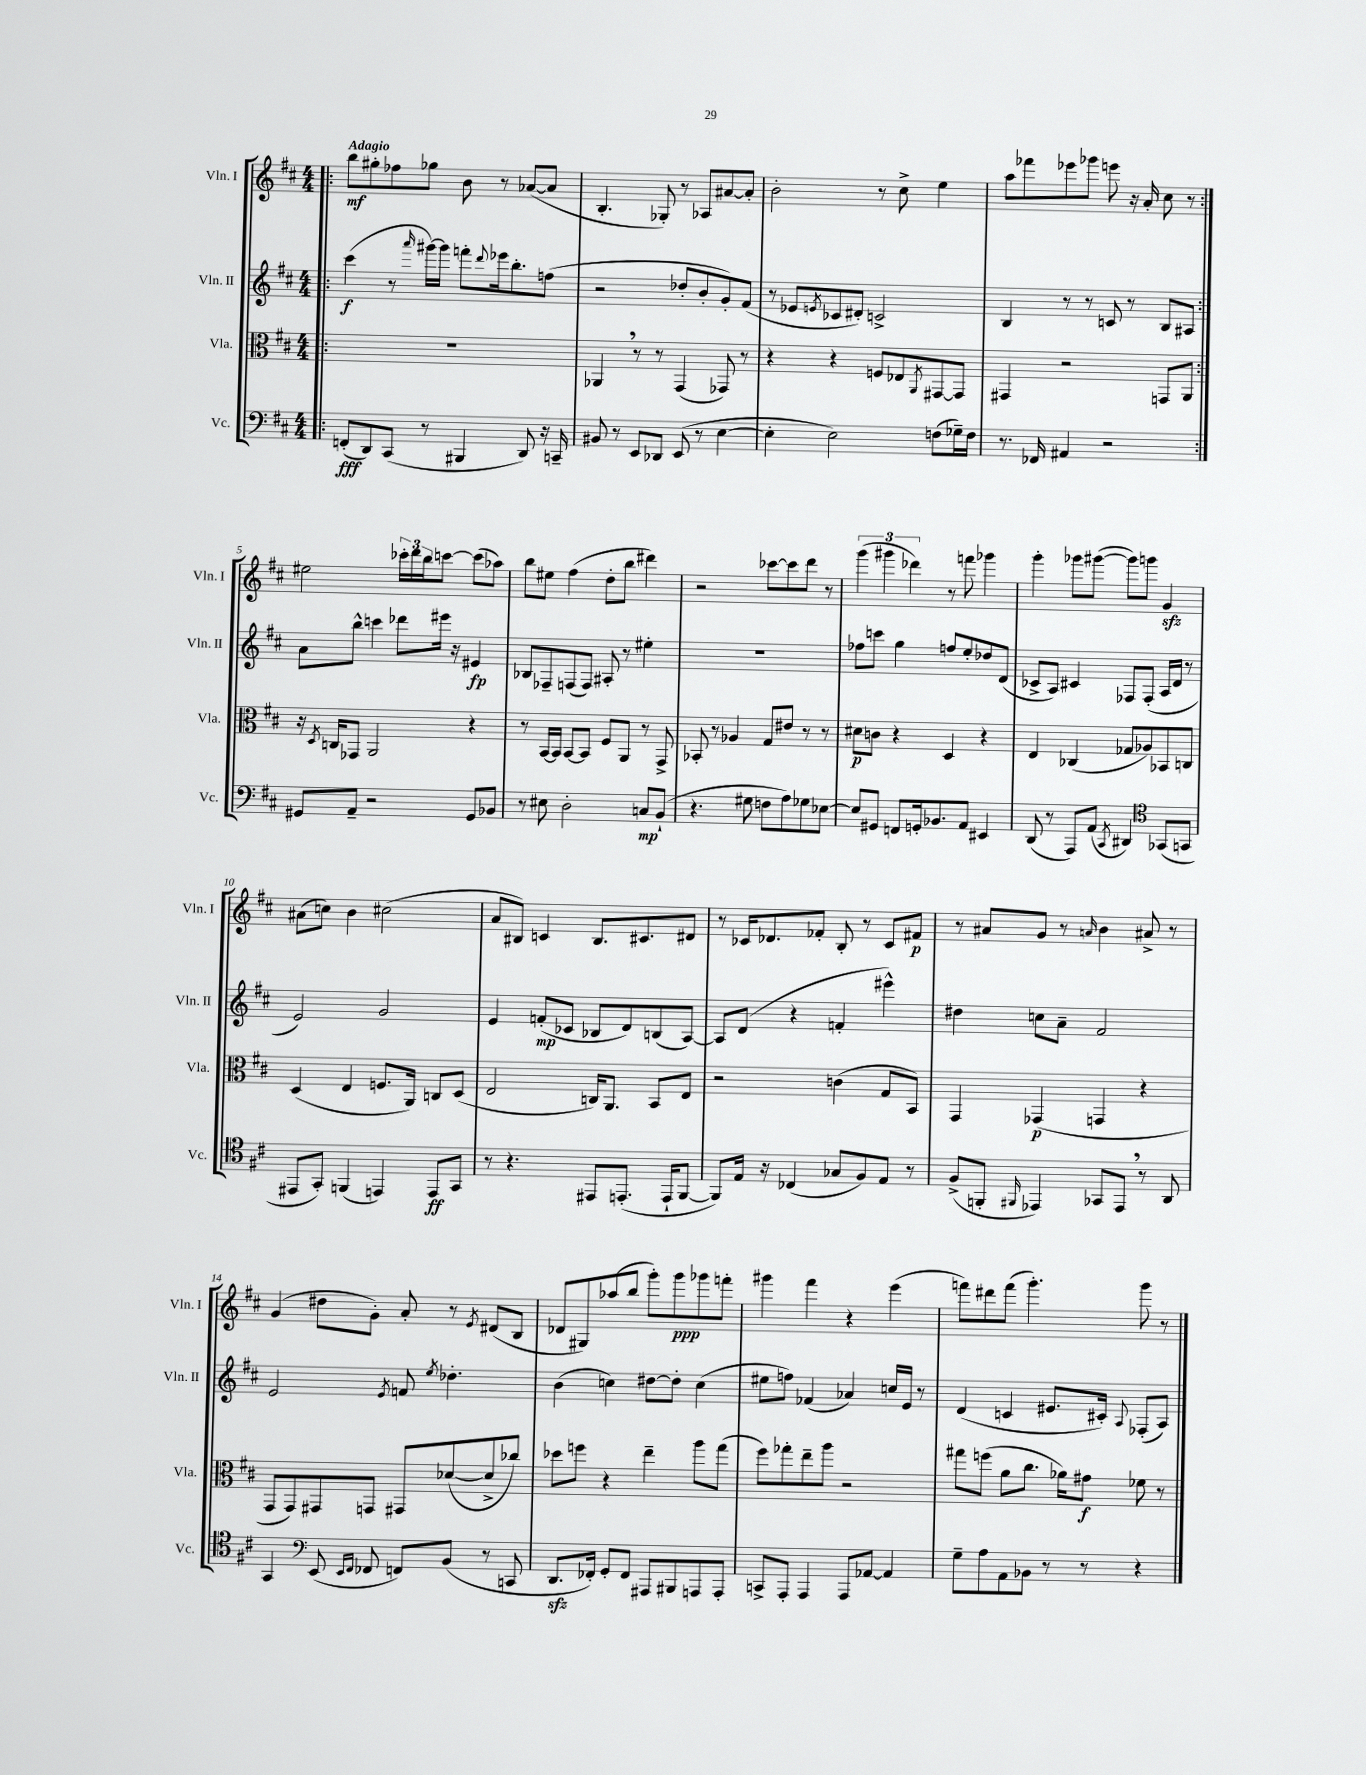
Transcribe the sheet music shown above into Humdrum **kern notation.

**kern	**dynam	**kern	**dynam	**kern	**dynam	**kern	**dynam
*part4	*part4	*part3	*part3	*part2	*part2	*part1	*part1
*staff4	*staff4	*staff3	*staff3	*staff2	*staff2	*staff1	*staff1
*I"Vc.	*	*I"Vla.	*	*I"Vln. II	*	*I"Vln. I	*
*I'Vc.	*	*I'Vla.	*	*I'Vln. II	*	*I'Vln. I	*
*clefF4	*	*clefC3	*	*clefG2	*	*clefG2	*
*k[f#c#]	*	*k[f#c#]	*	*k[f#c#]	*	*k[f#c#]	*
*M4/4	*	*M4/4	*	*M4/4	*	*M4/4	*
=1!|:	=1!|:	=1!|:	=1!|:	=1!|:	=1!|:	=1!|:	=1!|:
!	!	!	!	!	!	!LO:TX:a:B:t=Adagio	!
(8FFn'/L	fff	1r	.	(4ccc#\	f	8bb\L	mf
8DD/)	.	.	.	.	.	8gg#X'\	.
(8CC#/J	.	.	.	8r	.	8ff-X\	.
.	.	.	.	16qqaaa/	.	.	.
8r	.	.	.	[16ggg#X\LL)	.	8gg-X\J	.
.	.	.	.	16ggg#\JJ]	.	.	.
4BBB#X/	.	.	.	8fffn'\L	.	8b\	.
.	.	.	.	8qqddd/	.	.	.
.	.	.	.	16eee-X\k	.	8r	.
.	.	.	.	8.bb'\	.	.	.
8DD/)	.	.	.	.	.	([8a-X/L	.
16r	.	.	.	(8ffn\J	.	8a-/J]	.
16CCn~/	.	.	.	.	.	.	.
=2	=2	=2	=2	=2	=2	=2	=2
8BB#X/	.	4AA-X,/	.	2r	.	4.B'/	.
8r	.	.	.	.	.	.	.
8EE/L	.	8r	.	.	.	.	.
8DD-X/J	.	8r	.	.	.	8G-X'/)	.
(8EE/	.	(4GG/	.	8dd-X'/L	.	8r	.
8r	.	.	.	8b'/	.	8A-X/L	.
[4E\	.	8GG-X/)	.	8g'/)	.	[8a#X/	.
.	.	8r	.	(8f#/J	.	8a#'/J]	.
=3	=3	=3	=3	=3	=3	=3	=3
4E'\]	.	4r	.	8r	.	2b'\	.
.	.	.	.	8e-X/L	.	.	.
.	.	.	.	8qen/	.	.	.
2E\)	.	4r	.	8c-X/	.	.	.
.	.	.	.	8d#X'/J)	.	.	.
.	.	8Fn/L	.	2cn^/	.	8r	.
.	.	8E-X/	.	.	.	8cc#^\	.
.	.	8qAA/	.	.	.	.	.
(8Fn\L	.	[8GG#X/	.	.	.	4ee\	.
16G-X~\L)	.	8GG#/J]	.	.	.	.	.
16F\JJ	.	.	.	.	.	.	.
=4	=4	=4	=4	=4	=4	=4	=4
8.r	.	4GG#X/	.	4B/	.	8aa\L	.
.	.	.	.	.	.	8fff-X\	.
16FF-X/	.	.	.	.	.	.	.
4AA#X/	.	2r	.	8r	.	8eee-X\	.
.	.	.	.	8r	.	8ggg-X\J	.
2r	.	.	.	8cn/	.	8eeen\	.
.	.	.	.	8r	.	16r	.
.	.	.	.	.	.	16a'/	.
.	.	8GGn/L	.	8B/L	.	8cc#\	.
.	.	8AA/J	.	8A#X/J	.	8r	.
!!LO:LB:g=z
=5:|!	=5:|!	=5:|!	=5:|!	=5:|!	=5:|!	=5:|!	=5:|!
8GG#X/L	.	16r	.	8a\L	.	2ee#X\	.
.	.	8qD/	.	.	.	.	.
.	.	16Cn/KL	.	.	.	.	.
8AA~/J	.	8GG-X/J	.	8bb^^\J	.	.	.
2r	.	2AA/	.	4cccn\	.	.	.
.	.	.	.	8ddd-X\L	.	24ccc-X'\LL	.
.	.	.	.	.	.	24ddd\	.
.	.	.	.	.	.	24bb\J	.
.	.	.	.	16eee#X\Jk	.	[8cccn\J	.
.	.	.	.	16r	.	.	.
8GG#/L	.	4r	.	4e#X/	fp	(8ccc\L]	.
8BB-X/J	.	.	.	.	.	8aa-X\J)	.
=6	=6	=6	=6	=6	=6	=6	=6
8r	.	8r	.	8B-X/L	.	8bb\L	.
8E#X\	.	[16BB/LL	.	8F-X~/	.	8ee#X\J	.
.	.	16BB/JJ]	.	.	.	.	.
2D'\	.	[8BB/L	.	(8Fn/	.	(4ff#\	.
.	.	8BB/J]	.	8F/J)	.	.	.
.	.	8F#/L	.	8A#X'/	.	8dd'\L	.
.	.	8AA/J	.	8r	.	8bb\J	.
8Cn/L	mp	8r	.	4ee#X'\	.	4ddd#X\)	.
(8BB`/J	.	8GG^/	.	.	.	.	.
=7	=7	=7	=7	=7	=7	=7	=7
4.r	.	8BB-X'/	.	1r	.	2r	.
.	.	8r	.	.	.	.	.
.	.	4A-X/	.	.	.	.	.
8G#X\	.	.	.	.	.	.	.
8Fn\L	.	8G/L	.	.	.	[8ccc-X\L	.
8A\)	.	8e#X/J	.	.	.	8ccc-\]	.
8G-X\	.	8r	.	.	.	8ddd\J	.
[8E-X\J	.	8r	.	.	.	8r	.
=8	=8	=8	=8	=8	=8	=8	=8
8E-/L]	.	8d#X\L	p	8ff-X\L	.	(6ggg\	.
8GG#X/J	.	8cn\J	.	8cccn\J	.	.	.
.	.	.	.	.	.	6ggg#X\	.
8FFn/L	.	4r	.	4gg\	.	.	.
.	.	.	.	.	.	6ddd-X\)	.
16GGn'/k	.	.	.	.	.	.	.
8.BB-X/	.	.	.	.	.	.	.
.	.	4D/	.	8ffn/L	.	8r	.
8AA/J	.	.	.	8ee'/	.	8fffn\	.
4EE#X/	.	4r	.	8dd-X/	.	4ggg-X\	.
.	.	.	.	(8d/J	.	.	.
=9	=9	=9	=9	=9	=9	=9	=9
(8DD/	.	4E/	.	8c-X^/L	.	4ggg'\	.
8r	.	.	.	8A/J)	.	.	.
8AAA/L)	.	(4C-X/	.	4c#X/	.	8ggg-X\L	.
(8AA/J	.	.	.	.	.	([8ggg#X\J	.
8qCC#/	.	.	.	.	.	.	.
4DD#X/)	.	8G-X/L	.	8F-X/L	.	8ggg#\L])	.
.	.	8A-X/)	.	(8F-'/J	.	8gggn\J	.
*clefC4	*	*	*	*	*	*	*
(8GG-X/L	.	8BB-X/	.	16A/LL	.	4gzz/	.
.	.	.	.	16d/JJ	.	.	.
8GGn/J	.	8Cn/J	.	8r	.	.	.
!!LO:LB:g=z
=10	=10	=10	=10	=10	=10	=10	=10
8EE#X/L	.	(4D/	.	2e/)	.	(8a#X\L	.
8GG'/J)	.	.	.	.	.	8ccn\J)	.
(4FFn/	.	4E/	.	.	.	4b\	.
4EEn/)	.	8.Fn/L	.	2g/	.	(2cc#X\	.
.	.	16AA/Jk)	.	.	.	.	.
8EE/L	ff	8Cn/L	.	.	.	.	.
8GG/J	.	(8D/J	.	.	.	.	.
=11	=11	=11	=11	=11	=11	=11	=11
8r	.	2E/	.	4e/	.	8a/L	.
4.r	.	.	.	.	.	8B#X/J)	.
.	.	.	.	(8fn'/L	mp	4cn/	.
.	.	.	.	8c-X/J	.	.	.
8EE#X/L	.	16Cn/KL)	.	8B-X/L	.	8.B#/L	.
.	.	8.AA/J	.	.	.	.	.
(8.EEn'/J	.	.	.	8d/)	.	.	.
.	.	.	.	.	.	8.c#X/	.
.	.	8BB/L	.	(8Bn/	.	.	.
16EE`/KL	.	.	.	.	.	.	.
[8FF#/J	.	8E/J	.	[8A/J)	.	8d#X/J	.
=12	=12	=12	=12	=12	=12	=12	=12
8FF#/L])	.	2r	.	8A/L]	.	8r	.
16E/Jk	.	.	.	(8d/J	.	16c-X/KL	.
16r	.	.	.	.	.	8.d-X/	.
(4C-X/	.	.	.	4r	.	.	.
.	.	.	.	.	.	8f-X'/J	.
8G-X/L	.	(4cn\	.	4fn'/	.	8B'/	.
8F#/)	.	.	.	.	.	8r	.
8E/J	.	8G/L	.	4eee#X^^\)	.	8c-/L	.
8r	.	8BB/J)	.	.	.	8f#X/J	p
=13	=13	=13	=13	=13	=13	=13	=13
(8F#^/L	.	4GG/	.	4dd#X\	.	8r	.
8FFn'/J	.	.	.	.	.	8a#X/L	.
16qqFF#X/	.	.	.	.	.	.	.
4EE-X/)	.	(4GG-X/	p	8ccn\L	.	8g/J	.
.	.	.	.	8a~\J	.	8r	.
.	.	.	.	.	.	16qqan/	.
8GG-X/L	.	4GGn/	.	2f#/	.	4b\	.
8EE-,/J	.	.	.	.	.	.	.
8r	.	4r	.	.	.	8a#X^/	.
8AA/	.	.	.	.	.	8r	.
!!LO:LB:g=z
=14	=14	=14	=14	=14	=14	=14	=14
4GG/	.	8GG/L	.	2e/	.	(4g/	.
.	.	8GG/)	.	.	.	.	.
*clefF4	*	*	*	*	*	*	*
(8EE/	.	8GG#X/	.	.	.	8dd#X\L	.
16qqEE/LL	.	.	.	.	.	.	.
16qqFF#/JJ	.	.	.	.	.	.	.
8FF-X/	.	8GGn/J	.	.	.	8g'\J)	.
.	.	.	.	8qe/	.	.	.
8FFn/L)	.	8GG#X/L	.	8fn/	.	8a'/	.
.	.	.	.	8qee/	.	.	.
(8BB/J	.	([8d-X/	.	4.dd-X'\	.	8r	.
.	.	.	.	.	.	8qe/	.
8r	.	8d-^/]	.	.	.	(8d#X/L	.
8CCn/	.	8cc-X/J)	.	.	.	8B/J	.
=15	=15	=15	=15	=15	=15	=15	=15
8.DDzz/L	.	8dd-X\L	.	(4b\	.	8d-X/L	.
.	.	8ffn\J	.	.	.	8G#X/)	.
16FF-X'/Jk)	.	.	.	.	.	.	.
8GG'/L	.	4r	.	4ccn\)	.	(8aa-X/	.
8FF-/J	.	.	.	.	.	8bb/J	.
8AAA#X/L	.	4ee~\	.	[8dd#X\L	.	8ggg'\L)	.
8BBB#X/	.	.	.	8dd#'\J]	.	8ggg\	ppp
8AAAn/	.	8aa\L	.	(4cc\	.	8ggg-X\	.
8AAA'/J	.	(8gg\J	.	.	.	8fffn'\J	.
=16	=16	=16	=16	=16	=16	=16	=16
8CCn^/L	.	8ff#\L)	.	8ee#X\L	.	4ggg#X\	.
8AAA'/J	.	8gg-X'\	.	8ffn\J)	.	.	.
4AAA/	.	8ee~\	.	(4f-X/	.	4fff#\	.
.	.	8aa\J	.	.	.	.	.
8AAA/L	.	2r	.	4a-X/)	.	4r	.
[8AA-X/J	.	.	.	.	.	.	.
4AA-/]	.	.	.	16ccn/LL	.	(4eee\	.
.	.	.	.	16e/JJ	.	.	.
.	.	.	.	8r	.	.	.
=17	=17	=17	=17	=17	=17	=17	=17
8G~\L	.	8gg#X\L	.	(4d/	.	8fffn\L)	.
8A\	.	(8ffn\J	.	.	.	8ddd#X\	.
8AA\	.	8a\L	.	4cn/	.	(8fff\J	.
8BB-X\J	.	8.cc#\J	.	.	.	4.ggg'\)	.
8r	.	.	.	8.e#X/L	.	.	.
.	.	16a-X\KL)	.	.	.	.	.
8r	.	8g#X\J	f	.	.	.	.
.	.	.	.	16c#X'/Jk)	.	.	.
.	.	.	.	8qqA/	.	.	.
4r	.	8f-X\	.	(8F-X'/L	.	8ggg\	.
.	.	8r	.	8A/J)	.	8r	.
==	==	==	==	==	==	==	==
*-	*-	*-	*-	*-	*-	*-	*-
